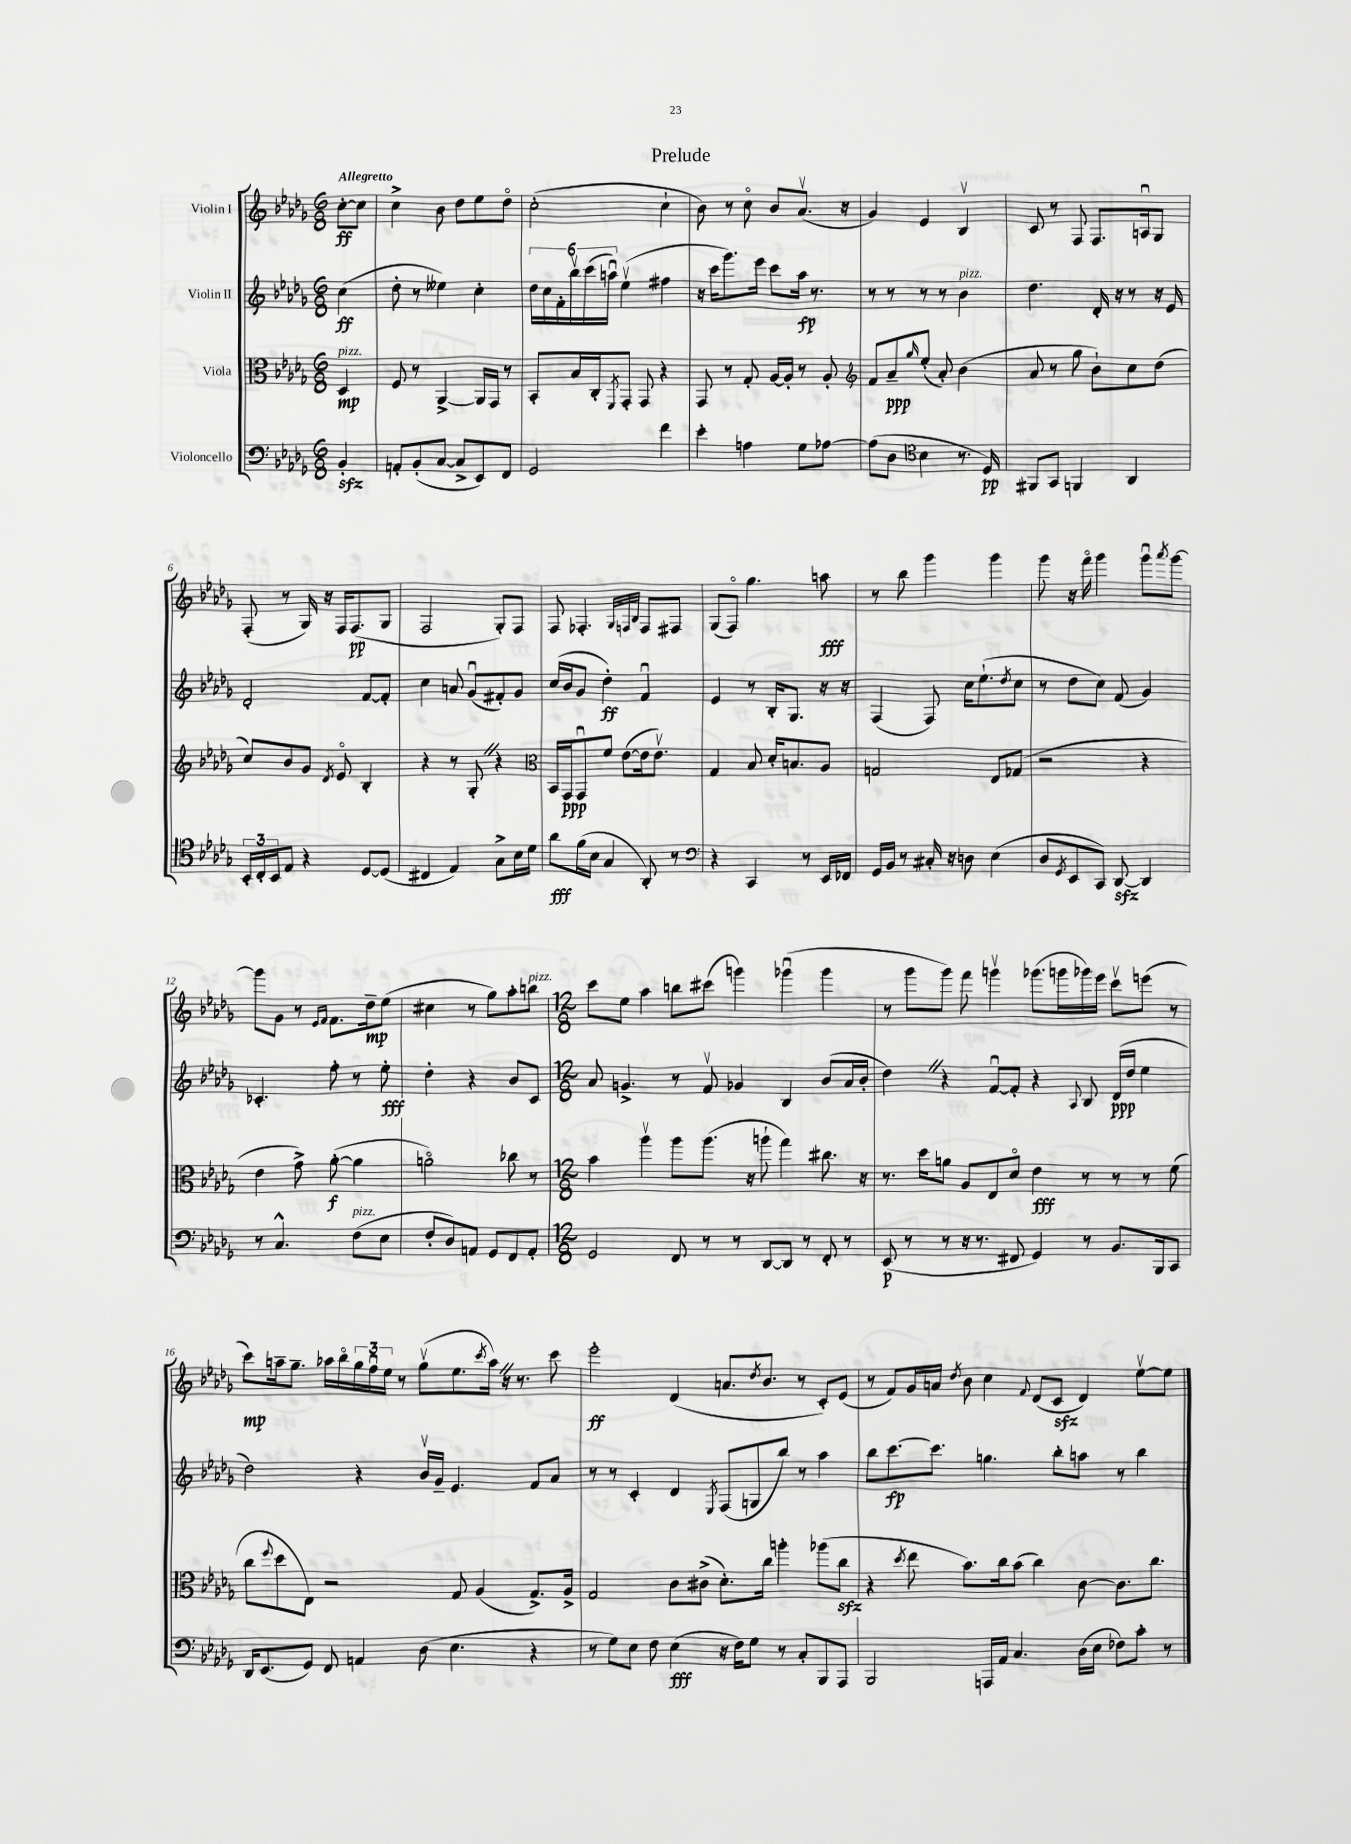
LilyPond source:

\header { title = "Prelude" }
<<
\new StaffGroup <<
\new Staff = "s0" \with { instrumentName = "Violin I" } {
    \clef treble \key des \major \numericTimeSignature \time 6/8 \partial 4 \tempo "Allegretto"
    c''8~-.\ff c''8 |
    c''4-> bes'8 des''8 ees''8 des''8\flageolet |
    c''2-.( c''4-! |
    bes'8) r8 c''8\flageolet bes'8 aes'8.\upbow( r16 |
    ges'4) ees'4 bes4\upbow |
    c'8 r8 f8 f8. a16\downbow ges8 |
    f8-.( r8 ges16) r16 f16 f8.\pp( ges8 |
    f2 ges8-.) f8 |
    f8 fes4.-. \grace { ges32 f32 bes32 } f8 fis8 |
    ges8( f8\flageolet) ges''4. a''8\fff |
    r8 bes''8 ges'''4 ges'''4 |
    ges'''8 r16 f'''16\flageolet ges'''4 ges'''8\downbow \acciaccatura { aes'''8 } ges'''8~ |
    ges'''8 ges'8 r8 \grace { ees'16 f'16 } f'8. des''16--\mp ees''8( |
    cis''4 r8 ges''8) aes''8-. b''8^\markup { \italic "pizz." } |
    \numericTimeSignature \time 12/8 c'''8 ees''8 aes''4 b''8 cis'''8( g'''4) ges'''4\downbow( ges'''4 |
    r8 ges'''8 ges'''8) f'''8 g'''4\upbow ges'''8.( g'''16 ges'''16) ees'''16 c'''8\upbow e'''8( r8 |
    c'''8\mp) a''16-- ges''8.-- aes''16 bes''16\flageolet \tuplet 3/2 { ges''16 f''16\downbow ees''16 } r8 ges''8\upbow( ees''8. \acciaccatura { c'''8 } aes''16) \once \override BreathingSign.text = \markup { \musicglyph "scripts.caesura.straight" } \breathe r16 r8. c'''8 |
    ees'''2-.\ff des'4( a'8. \acciaccatura { des''8 } bes'8. r8 c'8-.) ees'8( |
    r8 f'8) ges'16 a'16 \acciaccatura { des''8 } bes'8 c''4 \appoggiatura { f'8 } des'8( c'8\sfz des'4) ees''8~\upbow ees''8 \bar "|." |
}
\new Staff = "s1" \with { instrumentName = "Violin II" } {
    \clef treble \key des \major \numericTimeSignature \time 6/8 \partial 4
    c''4\ff( |
    des''8-. r8 eeses''4) c''4-. |
    \tuplet 6/4 { des''16 c''16 f'16-. bes''16\upbow c'''16( a''16\downbow) } ees''4\upbow( fis''4 |
    r16 c'''16 ges'''8.) ees'''16 c'''8 aes''16\fp r8. |
    r8 r8 r8 r8 bes'4^\markup { \italic "pizz." } |
    des''4. des'16-. r16 r8 r16 ees'16 |
    des'2-. f'8~ f'8-. |
    c''4 a'8 ges'8\downbow( fis'8-.) ges'8 |
    c''16( bes'16 ges'8 des''4-.\ff) f'4\downbow |
    ees'4 r8 bes16-. ges8. r16 r16 |
    f4( f8) c''16 ees''8.-!( \acciaccatura { des''8 } c''8 |
    r8 des''8 c''8) f'8( ges'4) |
    ces'4.-. f''8-. r8 ees''8-.\fff |
    des''4-. r4 bes'8 c'8 |
    \numericTimeSignature \time 12/8 aes'8 g'4.-> r8 f'8\upbow ges'4 bes4 bes'8( aes'16 bes'16-. |
    des''4) \once \override BreathingSign.text = \markup { \musicglyph "scripts.caesura.straight" } \breathe r4 f'8~\downbow f'8-. r4 \appoggiatura { aes8 } bes8 des'16\ppp( des''16 ees''4 |
    des''2) r4 bes'16\upbow ges'16-- ees'4. f'8 aes'8 |
    r8 r8 c'4-. des'4 \acciaccatura { ees8 } f8( g8 bes''8) r8 aes''4 |
    bes''8 c'''8.~\fp c'''8. g''4. bes''8-. a''8 r8 bes''4 \bar "|." |
}
\new Staff = "s2" \with { instrumentName = "Viola" } {
    \clef alto \key des \major \numericTimeSignature \time 6/8 \partial 4
    des4\mp^\markup { \italic "pizz." } |
    f8 r8 aes,4~-> aes,16 ges,16 r8 |
    bes,8-. bes16 c16-. \acciaccatura { f,8 } ges,8-. ges,8 r4 |
    ges,8 r8 ges8-. aes16~ aes16-. r8 aes8-. |
    \clef treble f'8 aes'8--\ppp \grace { ges''16 } ees''8-.( aes'8-.) bes'4( |
    aes'8 r8 ges''8 bes'8-!) c''8 des''8( |
    c''8) bes'8 ges'8 \acciaccatura { des'8 } ees'8\flageolet bes4-. |
    r4 r8 ges8-. \once \override BreathingSign.text = \markup { \musicglyph "scripts.caesura.straight" } \breathe r4 |
    \clef alto bes,16 ges,16\ppp ges,8\downbow f'8 ees'8~( ees'16 ees'8.\upbow) |
    ges4 bes8 des'16-. b8. aes8 |
    g2 ees8 ges8( |
    r2 r4 |
    ees'4 ges'8->) aes'8~-.\f( aes'4 |
    a'2\flageolet) ces''8 r8 |
    \numericTimeSignature \time 12/8 bes'4 aes''4\upbow aes''8 aes''8.( r16 a''8-! ges''4) cis''8. r16 |
    r8. des''16 a'8 aes8 ees8 des'8\flageolet ees'4\fff r8 r8 r8 f'8( |
    c''8 \appoggiatura { f''8 } des''8 ees8) r2 ges8 aes4( ges8.->) aes16-> |
    ges2 c'8 cis'8->( des'8.-.) c''16 a''4-. aes''8( c''8\sfz |
    r4 \acciaccatura { des''8 } ees''8 bes'8.) c''16 bes'8( c''4) c'8~ c'8. c''8. \bar "|." |
}
\new Staff = "s3" \with { instrumentName = "Violoncello" } {
    \clef bass \key des \major \numericTimeSignature \time 6/8 \partial 4
    bes,4-.\sfz |
    a,8-. bes,8-.( c8~ c8-> ees,8) f,8 |
    ges,2 f'4 |
    ees'4-. a4 ges8 aes8~ |
    aes8( des8 \clef tenor bes4 r8. des16\pp) |
    fis,8 ges,8 f,4 aes,4 |
    \tuplet 3/2 { bes,16-. c16-. bes,16 } ees8 r4 des8~ des8( |
    cis4 ees4) ges8-> bes16 des'16 |
    aes'8\fff f'16( bes16 ges4 aes,8-.) r8 |
    \clef bass r4 c,4 r8 ees,16 fes,16 |
    ges,16 bes,16 r8 cis16-. r16 d8 ees4( |
    des8 \acciaccatura { ges,8 } ees,8 c,8) des,8~\sfz des,4 |
    r8 c4.-^ f8^\markup { \italic "pizz." }( ees8 |
    f8-. des8) a,8 ges,8 f,8 a,8-. |
    \numericTimeSignature \time 12/8 ges,2 f,8 r8 r8 des,8~ des,8 r8 f,8-. r8 |
    ees,8\p( r8 r8 r16 r8. fis,8 ges,4) r8 bes,8. bes,,16 c,8 |
    des,16 ees,8.( ges,8) f,8 a,4 des8( ees4. r4 |
    r8 ges8) ees8 f8 ees4\fff( r16 f16) ges8 r8 c8-. bes,,8 aes,,8 |
    bes,,2 a,,16 aes,16 c4. des16( ees16 fes8) c'8-. r8 \bar "|." |
}
>>
>>
